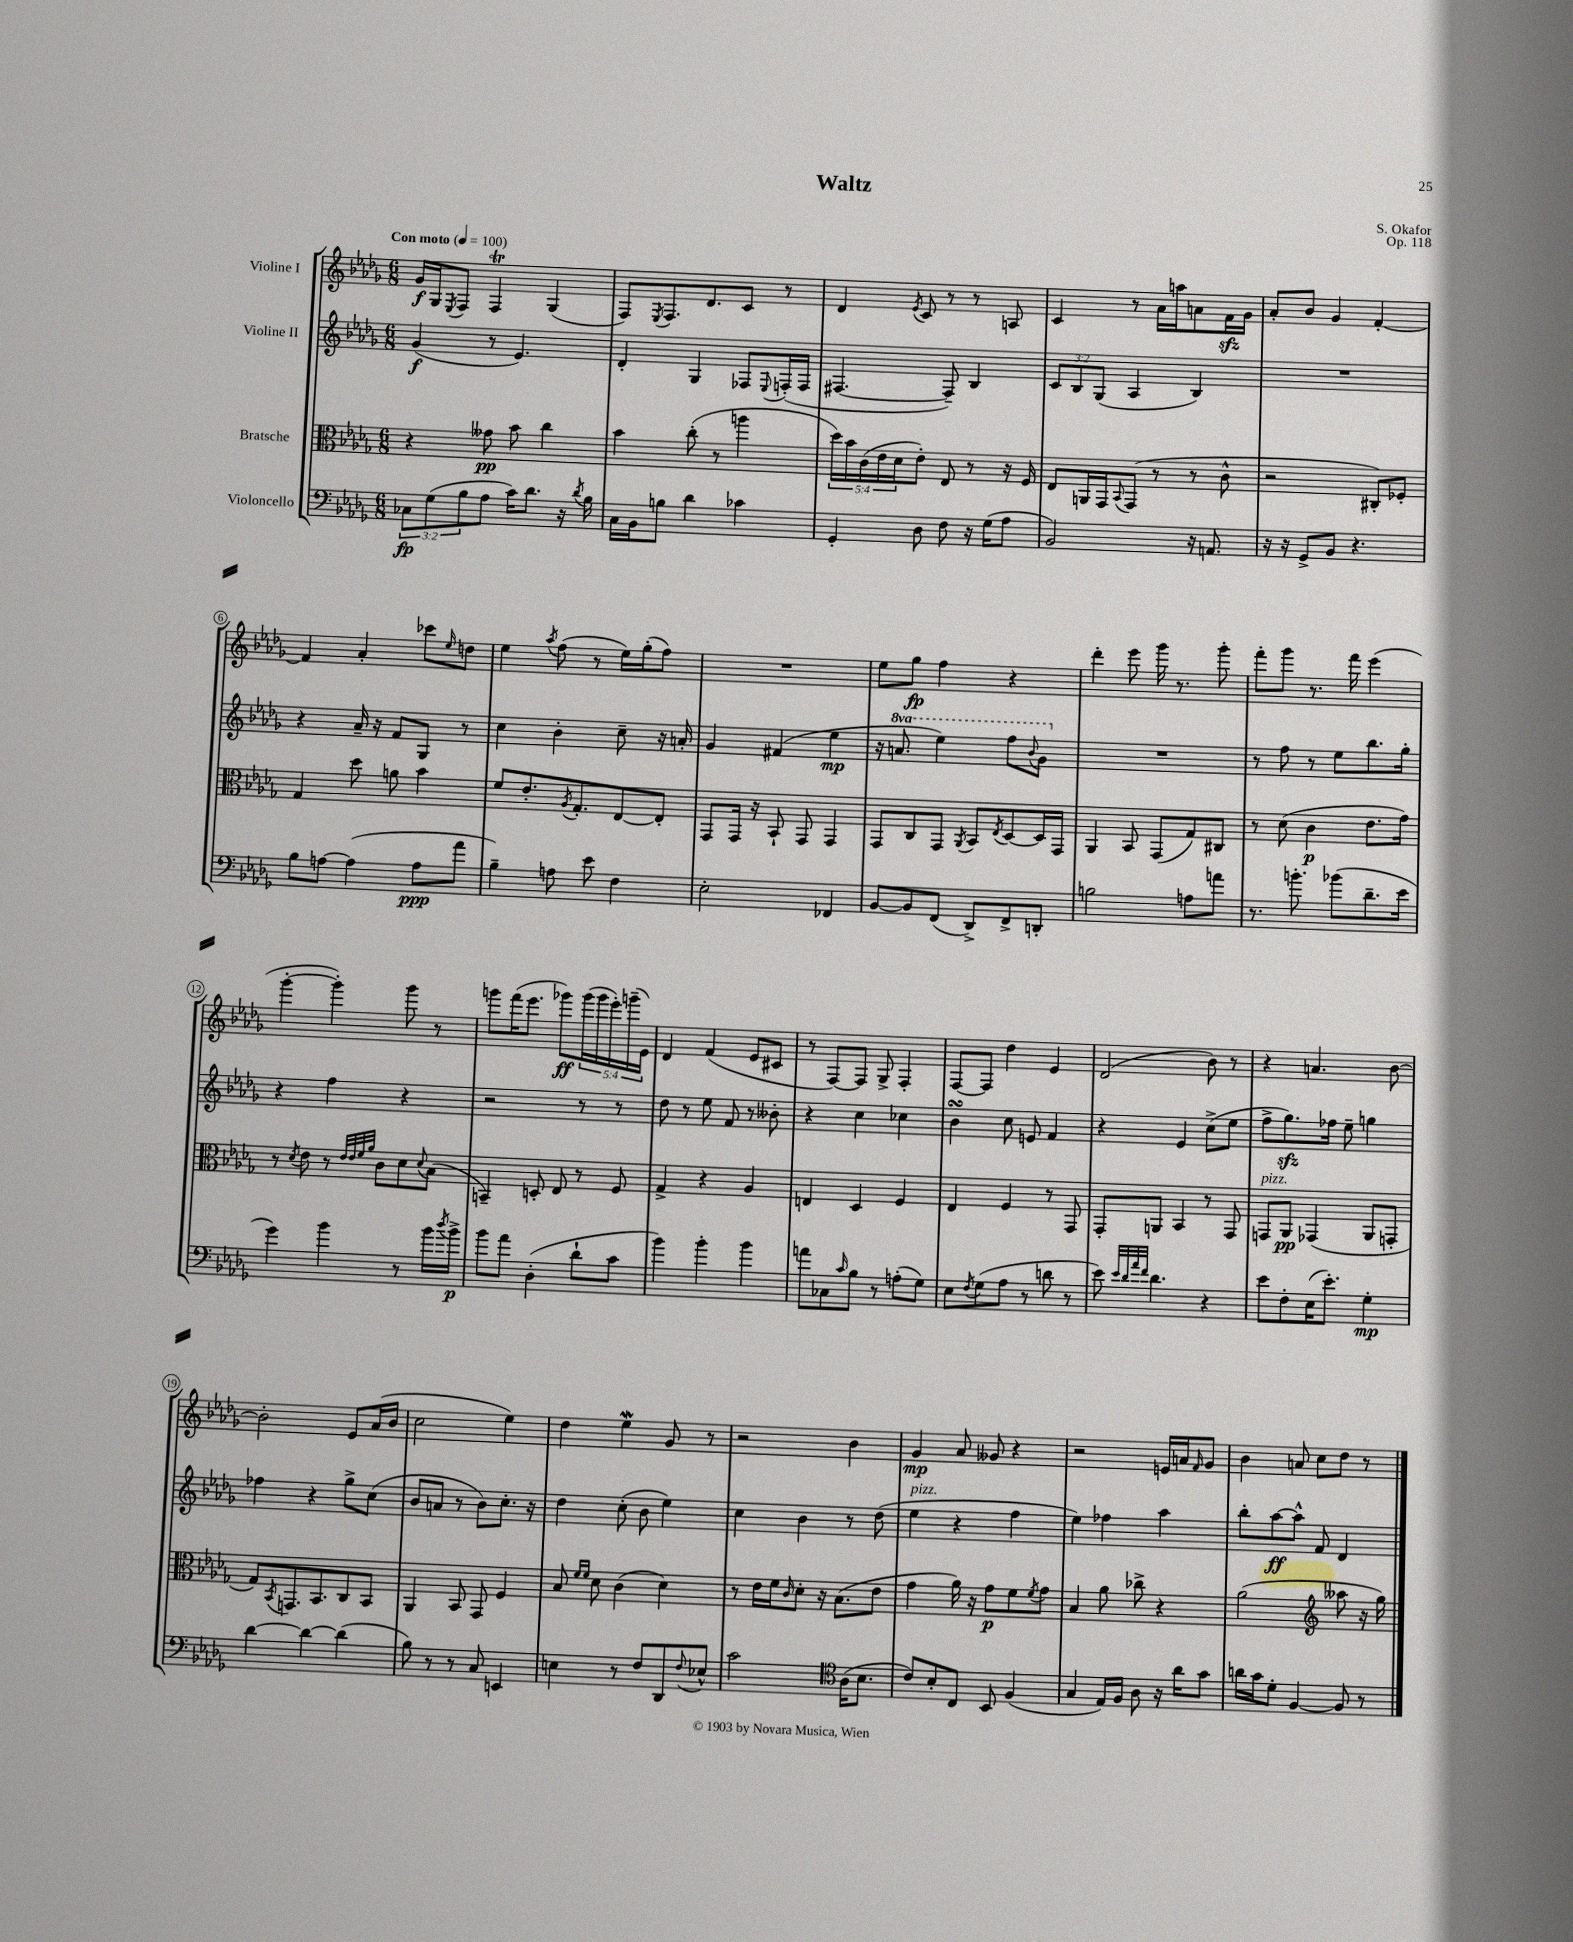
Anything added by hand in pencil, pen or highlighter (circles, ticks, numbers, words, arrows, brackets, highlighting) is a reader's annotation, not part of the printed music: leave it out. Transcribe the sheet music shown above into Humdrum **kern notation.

**kern	**dynam	**kern	**dynam	**kern	**dynam	**kern	**dynam
*part4	*part4	*part3	*part3	*part2	*part2	*part1	*part1
*staff4	*staff4	*staff3	*staff3	*staff2	*staff2	*staff1	*staff1
*I"Violoncello	*	*I"Bratsche	*	*I"Violine II	*	*I"Violine I	*
*clefF4	*	*clefC3	*	*clefG2	*	*clefG2	*
*k[b-e-a-d-g-]	*	*k[b-e-a-d-g-]	*	*k[b-e-a-d-g-]	*	*k[b-e-a-d-g-]	*
*M6/8	*	*M6/8	*	*M6/8	*	*M6/8	*
*MM100	*	*MM100	*	*MM100	*	*MM100	*
=1	=1	=1	=1	=1	=1	=1	=1
!	!	!	!	!	!	!LO:TX:a:B:t=Con moto	!
12C-X\L	fp	4r	.	(4g-/	f	16g-/LL	f
.	.	.	.	.	.	16G-/J	.
(12G-\	.	.	.	.	.	.	.
.	.	.	.	.	.	8qE-/	.
.	.	.	.	.	.	8F/J	.
12B-\	.	.	.	.	.	.	.
8A-\J	.	8g--X\	pp	8r	.	4Ft/	.
16c\KL)	.	8b-\	.	4.e-/)	.	.	.
8.d-\J	.	.	.	.	.	.	.
.	.	4cc\	.	.	.	(4G-/	.
16r	.	.	.	.	.	.	.
8qd-/	.	.	.	.	.	.	.
16B-\	.	.	.	.	.	.	.
=2	=2	=2	=2	=2	=2	=2	=2
16C\LL	.	4b-\	.	4d-'/	.	8F/L)	.
16BB-\J	.	.	.	.	.	.	.
.	.	.	.	.	.	8qE-/	.
8Bn\J	.	.	.	.	.	8.F/	.
4d-\	.	(8cc'\	.	4G-/	.	.	.
.	.	.	.	.	.	8.d-/	.
.	.	8r	.	.	.	.	.
4c-X\	.	4aan\	.	8F-X/L	.	8c/J	.
.	.	.	.	8qqE-/	.	.	.
.	.	.	.	(16Fn'/L	.	8r	.
.	.	.	.	16F/JJ	.	.	.
=3	=3	=3	=3	=3	=3	=3	=3
4GG-'/	.	20dd-\LL)	.	[4.F#X/	.	4d-/	.
.	.	20b-\	.	.	.	.	.
.	.	(20c\	.	.	.	.	.
.	.	20e-\	.	.	.	.	.
.	.	20d-\J	.	.	.	.	.
.	.	.	.	.	.	8qe-/	.
8D-\	.	8e-'\J)	.	.	.	8c/	.
8F\	.	8E-/	.	8F#~/])	.	8r	.
16r	.	8r	.	4B-/	.	8r	.
(16G-\KL	.	.	.	.	.	.	.
8A-\J	.	16r	.	.	.	8An/	.
.	.	16F/	.	.	.	.	.
=4	=4	=4	=4	=4	=4	=4	=4
2BB-/)	.	8E-/L	.	12c/L	.	4c/	.
.	.	.	.	12B-/	.	.	.
.	.	16AAn/L	.	.	.	.	.
.	.	.	.	(12G-/J	.	.	.
.	.	16GG-/J	.	.	.	.	.
.	.	8qqBB-/	.	.	.	.	.
.	.	(8GG-/J	.	4A-/	.	8r	.
.	.	8r	.	.	.	16a-\LL	.
.	.	.	.	.	.	16aan\J	.
16r	.	8r	.	4B-/)	.	8an\	.
8.AAn/	.	.	.	.	.	.	.
.	.	8c^^\	.	.	.	16fzz\L	.
.	.	.	.	.	.	16g-\JJ	.
=5	=5	=5	=5	=5	=5	=5	=5
16r	.	2r	.	2.r	.	8a-'/L	.
16r	.	.	.	.	.	.	.
8GG-^/L	.	.	.	.	.	8b-/J	.
8BB-/J	.	.	.	.	.	4g-/	.
4.r	.	.	.	.	.	.	.
.	.	8C#X'/L)	.	.	.	[4f'/	.
.	.	8F-X'/J	.	.	.	.	.
!!LO:LB:g=z
=6	=6	=6	=6	=6	=6	=6	=6
8B-\L	.	4G-/	.	4r	.	4f/]	.
[8An\J	.	.	.	.	.	.	.
(4A\]	.	8dd-\	.	16a-~/	.	4a-'/	.
.	.	.	.	16r	.	.	.
.	.	8an\	.	8f/L	.	.	.
8A\L	ppp	4b-\	.	8G-/J	.	8ccc-X\L	.
.	.	.	.	.	.	16qqee-/	.
8a-\J	.	.	.	8r	.	8ddn\J	.
=7	=7	=7	=7	=7	=7	=7	=7
4B-~\)	.	8f/L	.	4cc\	.	4ee-\	.
.	.	8.e-'/	.	.	.	.	.
.	.	.	.	.	.	8qaa-/	.
8An\	.	.	.	4b-'\	.	(8ff\	.
.	.	8qA-/	.	.	.	.	.
.	.	8.G-'/	.	.	.	.	.
8e-\	.	.	.	.	.	8r	.
4F\	.	[8E-/	.	8cc~\	.	16ee-\LL)	.
.	.	.	.	.	.	(16gg-'\J	.
.	.	8E-'/J]	.	16r	.	8ff\J)	.
.	.	.	.	16an'/	.	.	.
=8	=8	=8	=8	=8	=8	=8	=8
2E-'\	.	8GG-/L	.	4g-/	.	2.r	.
.	.	16GG-/Jk	.	.	.	.	.
.	.	16r	.	.	.	.	.
.	.	8BB-`/	.	(4f#X/	.	.	.
.	.	8GG-/	.	.	.	.	.
4FF-X/	.	4GG-/	.	4ee-\	mp	.	.
=9	=9	=9	=9	=9	=9	=9	=9
[8BB-/L	.	8GG-/L	.	16r	.	8ee-\L	.
*	*	*	*	*8va	*	*	*
.	.	.	.	8.aan/	.	.	.
8BB-/]	.	8C/	.	.	.	8gg-\J	fp
(8FF/J	.	8GG-/J	.	4eee-\)	.	4ff\	.
.	.	8qAA-/	.	.	.	.	.
8DD-^/L)	.	8BB-/L	.	.	.	.	.
.	.	8qE-/	.	.	.	.	.
8FF^/	.	[8D-/	.	8fff\L	.	4r	.
.	.	.	.	8qqbb-/	.	.	.
8DDn'/J	.	16D-/L]	.	8gg-\J	.	.	.
.	.	16GG-/JJ	.	.	.	.	.
=10	=10	=10	=10	=10	=10	=10	=10
*	*	*	*	*X8va	*	*	*
2Bn\	.	4AA-/	.	2.r	.	4ddd-'\	.
.	.	8BB-/	.	.	.	8eee-\	.
.	.	(8GG-/L	.	.	.	16ggg-\	.
.	.	.	.	.	.	8.r	.
8An\L	.	8G-/)	.	.	.	.	.
8an\J	.	8C#X/J	.	.	.	8ggg-'\	.
=11	=11	=11	=11	=11	=11	=11	=11
8.r	.	8r	.	8r	.	8fff'\L	.
.	.	(8d-\	.	8ff\	.	8ggg-\J	.
8.bn'\	.	.	.	.	.	.	.
.	.	4c\	p	8r	.	8.r	.
(8b-X\L	.	.	.	8ee-\L	.	.	.
.	.	.	.	.	.	16fff\	.
8.d-~\	.	8.e-\L	.	8.bb-\	.	(4eee-\	.
16e-\Jk	.	16g-\Jk)	.	16gg-'\Jk	.	.	.
!!LO:LB:g=z
=12	=12	=12	=12	=12	=12	=12	=12
4g-\)	.	8r	.	4r	.	[4ggg-'\	.
.	.	8qd-/	.	.	.	.	.
.	.	8e-\	.	.	.	.	.
4b-\	.	8r	.	4ff\	.	4ggg-'\])	.
.	.	32qqe-/LLL	.	.	.	.	.
.	.	32qqe-/	.	.	.	.	.
.	.	32qqf/	.	.	.	.	.
.	.	32qqa-/JJJ	.	.	.	.	.
.	.	8c\L	.	.	.	.	.
8r	.	8d-\	.	4r	.	8ggg-\	.
.	.	8qqd-/	.	.	.	.	.
16b-\LL	.	(8B-\J	.	.	.	8r	.
8qdd-/	.	.	.	.	.	.	.
16b-^\JJ	p	.	.	.	.	.	.
=13	=13	=13	=13	=13	=13	=13	=13
8b-\L	.	4BBn~/)	.	2r	.	8gggn\L	.
8a-\J	.	.	.	.	.	(16fff\K	.
.	.	.	.	.	.	8.eee-\J	.
(4D-'\	.	8Dn'/	.	.	.	.	.
.	.	8E-/	.	.	.	8ggg-X\L)	ff
8d-`\L	.	8r	.	8r	.	(20ggg-\L	.
.	.	.	.	.	.	20ggg-\	.
.	.	.	.	.	.	20eee-'\)	.
8c\J	.	8F/	.	8r	.	.	.
.	.	.	.	.	.	(20gggn~\	.
.	.	.	.	.	.	20e-\JJ)	.
=14	=14	=14	=14	=14	=14	=14	=14
4b-\)	.	4G-^/	.	8dd-\	.	4d-/	.
.	.	.	.	8r	.	.	.
4b-'\	.	4r	.	8ee-\	.	(4f/	.
.	.	.	.	8f/	.	.	.
4b-\	.	4A-/	.	8r	.	8e-/L	.
.	.	.	.	8b--X'\	.	8c#X/J	.
=15	=15	=15	=15	=15	=15	=15	=15
8an\L	.	4En/	.	4r	.	8r	.
8C-X\	.	.	.	.	.	[8F/L)	.
16qqc/	.	.	.	.	.	.	.
8B-\J	.	4D-/	.	4cc\	.	8F/J]	.
8r	.	.	.	.	.	8G-^/	.
(8An'\L	.	4F/	.	4cc-X\	.	4F'/	.
8G-\J)	.	.	.	.	.	.	.
=16	=16	=16	=16	=16	=16	=16	=16
8E-\L	.	4E-/	.	4b-sSSS\	.	[8F/L	.
8qF/	.	.	.	.	.	.	.
(8G-\	.	.	.	.	.	8F/J]	.
8A-\J	.	4F/	.	8cc\	.	4dd-\	.
8r	.	.	.	8en/	.	.	.
8dn\	.	8r	.	4f/	.	4e-/	.
8r	.	8GG-/	.	.	.	.	.
=17	=17	=17	=17	=17	=17	=17	=17
8e-\)	.	8GG-'/L	.	4r	.	(2d-/	.
32qqe-/LLL	.	.	.	.	.	.	.
32qqd-/	.	.	.	.	.	.	.
32qqa-/	.	.	.	.	.	.	.
32qqf/JJJ	.	.	.	.	.	.	.
4.d-\	.	8AAn/J	.	.	.	.	.
.	.	4BB-/	.	4e-/	.	.	.
4r	.	8r	.	(8cc^\L	.	8b-\)	.
.	.	8GG-/	.	8ee-\J	.	8r	.
=18	=18	=18	=18	=18	=18	=18	=18
!	!	!LO:TX:a:i:t=pizz.	!	!	!	!	!
8e-\L	.	8GGn/L	.	8ff^\L	.	4r	.
8F'\	.	8AA-/J	pp	8.gg-zz\)	.	.	.
(16E-\K	.	(4GG-X/	.	.	.	4.an/	.
8.e-'\J)	.	.	.	16ff-X\Jk	.	.	.
.	.	.	.	8ee-~\	.	.	.
4G-'\	mp	8AA-/L	.	4ggn\	.	.	.
.	.	8GGn'/J	.	.	.	[8b-\	.
!!LO:LB:g=z
=19	=19	=19	=19	=19	=19	=19	=19
[4d-\	.	8G-/L)	.	4ff-X\	.	2b-'\]	.
.	.	8qBB-/	.	.	.	.	.
.	.	8.GGn/	.	.	.	.	.
4d-\_	.	.	.	4r	.	.	.
.	.	8.BB-/	.	.	.	.	.
(4d-\]	.	8C/	.	8gg-^\L	.	8e-/L	.
.	.	8BB-/J	.	(8cc\J	.	(16a-/L	.
.	.	.	.	.	.	16b-/JJ	.
=20	=20	=20	=20	=20	=20	=20	=20
8B-\)	.	4AA-/	.	8b-/L	.	2cc\	.
8r	.	.	.	8an/J	.	.	.
8r	.	8BB-/	.	8r	.	.	.
8C/	.	8GG-/	.	8b-\L)	.	.	.
4EEn/	.	4F/	.	8.cc'\J	.	4ee-\)	.
.	.	.	.	16r	.	.	.
=21	=21	=21	=21	=21	=21	=21	=21
4En\	.	8B-/	.	4dd-\	.	4dd-\	.
.	.	16qqf/LL	.	.	.	.	.
.	.	16qqf/JJ	.	.	.	.	.
.	.	8d-\	.	.	.	.	.
8r	.	(4c\	.	(8cc'\	.	4ee-W\	.
8F/L	.	.	.	8b-\	.	.	.
8DD-/	.	4d-\)	.	4ee-\)	.	8g-/	.
8qqF/	.	.	.	.	.	.	.
8E-X^^/J	.	.	.	.	.	8r	.
=22	=22	=22	=22	=22	=22	=22	=22
2c\	.	8r	.	4cc\	.	2r	.
.	.	16e-\LL	.	.	.	.	.
.	.	16f\J	.	.	.	.	.
.	.	16qqc/	.	.	.	.	.
.	.	8d-'\J	.	4b-\	.	.	.
.	.	16r	.	.	.	.	.
.	.	(8.B-\L	.	.	.	.	.
*clefC4	*	*	*	*	*	*	*
(16A-\KL	.	.	.	8r	.	4b-\	.
8.B-\J	.	.	.	.	.	.	.
.	.	8e-\J	.	(8dd-\	.	.	.
=23	=23	=23	=23	=23	=23	=23	=23
!	!	!	!	!LO:TX:a:i:t=pizz.	!	!	!
8c/L)	.	4g-\	.	4ee-\	.	4g-/	mp
8B-'/	.	.	.	.	.	.	.
8C/J	.	16a-\)	.	4r	.	8a-/	.
.	.	16r	.	.	.	.	.
8BB-/	.	8g-\L	p	.	.	8g--X/	.
(4F/	.	8f\	.	4ff\	.	4r	.
.	.	8qf/	.	.	.	.	.
.	.	8g-\J	.	.	.	.	.
=24	=24	=24	=24	=24	=24	=24	=24
4G-/	.	4B-/	.	4ee-\)	.	2r	.
16E-/LL)	.	8a-\	.	4ff-X\	.	.	.
16F/JJ	.	.	.	.	.	.	.
8A-\	.	8cc-X^\	.	.	.	.	.
16r	.	4r	.	4aa-\	.	16en/LL	.
16a-\KL	.	.	.	.	.	16an/J	.
.	.	.	.	.	.	16qqf/	.
8g-\J	.	.	.	.	.	8g-/J	.
=25	=25	=25	=25	=25	=25	=25	=25
16an\LL	.	(2a-\	.	8bb-'\L	.	4b-\	.
16g-\J	.	.	.	.	.	.	.
8d-'\J	.	.	.	[8aa-\	ff	.	.
[4F/	.	.	.	8aa-^^\J]	.	8an/	.
.	.	.	.	8f/	.	8cc\L	.
*	*	*clefG2	*	*	*	*	*
8F/]	.	8aa--X\	.	4d-/	.	8dd-\J	.
8r	.	16r	.	.	.	8r	.
.	.	16gg-\)	.	.	.	.	.
==	==	==	==	==	==	==	==
*-	*-	*-	*-	*-	*-	*-	*-
